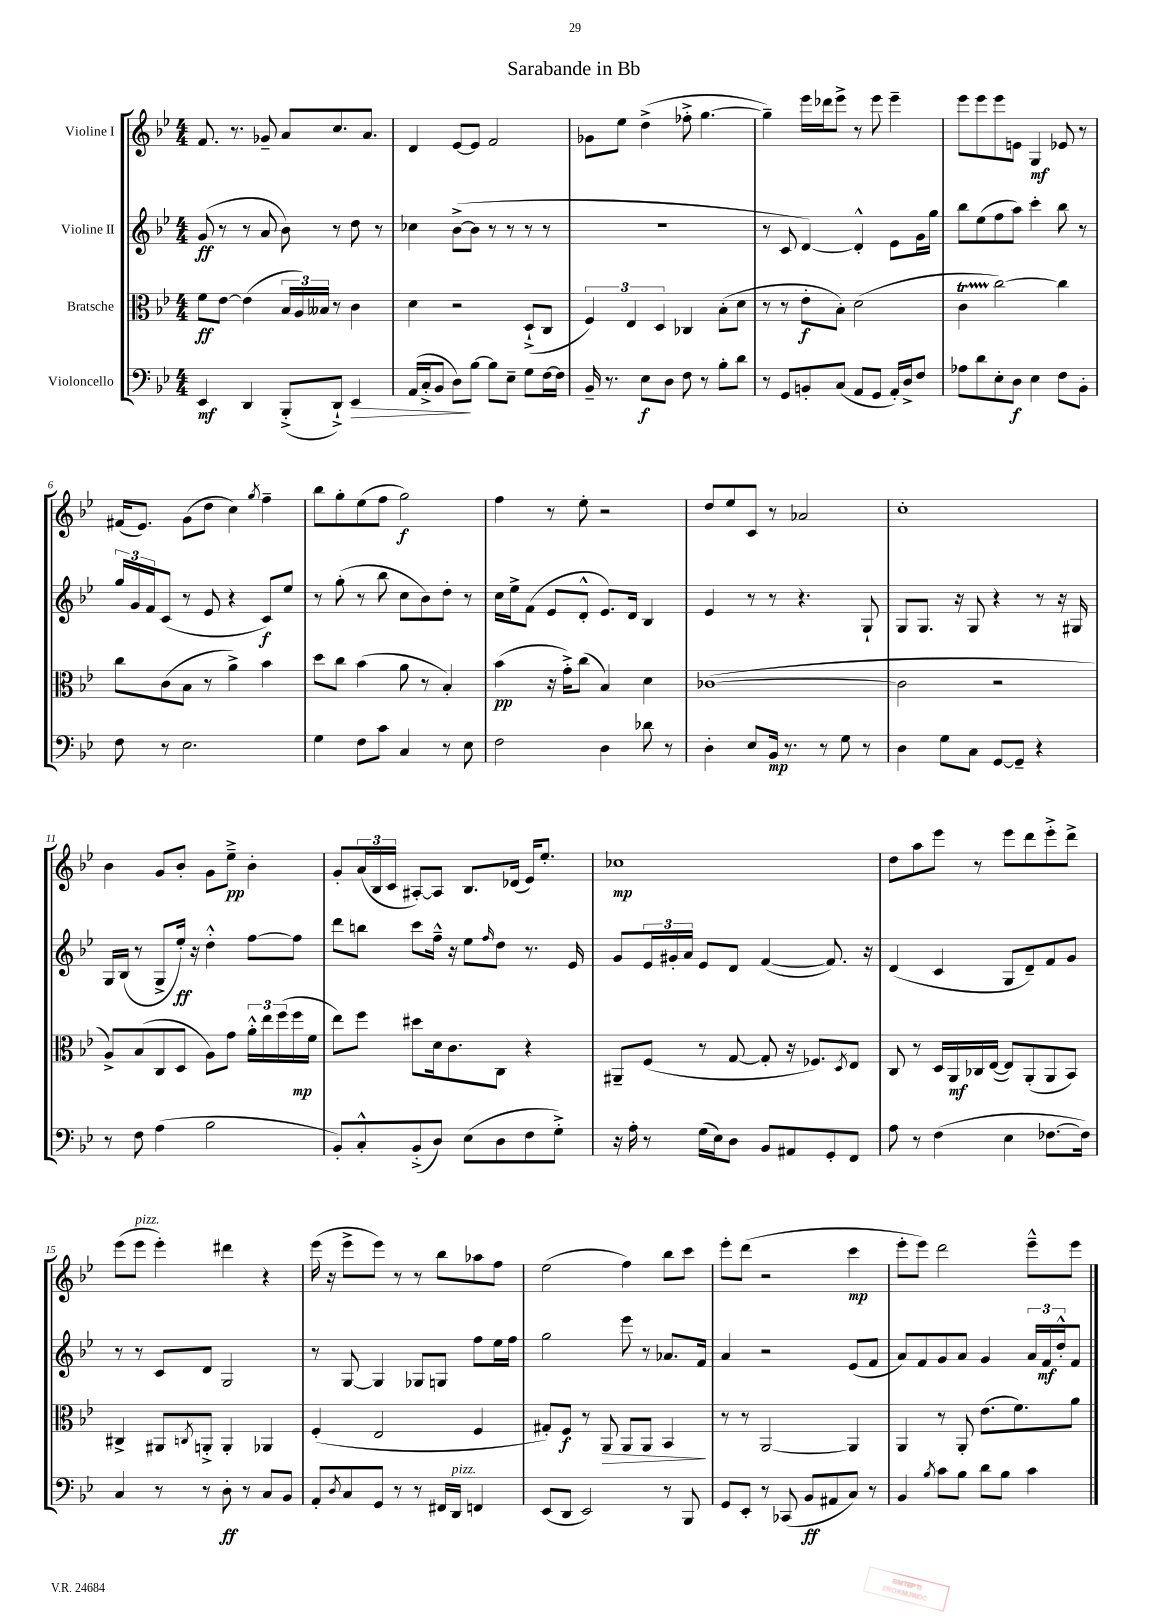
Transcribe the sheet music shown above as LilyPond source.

\header { title = "Sarabande in Bb" }
<<
\new StaffGroup <<
\new Staff = "s0" \with { instrumentName = "Violine I" } {
    \clef treble \key bes \major \numericTimeSignature \time 4/4
    f'8. r8. ges'8-- a'8 c''8. a'8. |
    d'4 ees'8~ ees'8 f'2 |
    ges'8 ees''8 d''4->( fes''8-.-> g''4.~ |
    g''4--) ees'''16 des'''16 ees'''8-> r8 ees'''8 ees'''4-- |
    ees'''8 ees'''8 ees'''8 e'8 g4\mf ees'8 r8 |
    fis'16( ees'8.) g'8( d''8 c''4) \acciaccatura { g''8 } f''4-- |
    bes''8 g''8-. ees''8( f''8 g''2\f) |
    f''4 r8 ees''8-. r2 |
    d''8 ees''8 c'8 r8 aes'2 |
    c''1-. |
    bes'4 g'8 bes'8-. g'8 ees''8--->\pp bes'4-. |
    g'8-. \tuplet 3/2 { a'16( bes16 c'16 } ais8~-.) ais8 bes8. des'16( ees'16) ees''8.-. |
    ces''1\mp |
    d''8 a''8 ees'''8 r8 ees'''8 d'''8 ees'''8-.-> d'''8-> |
    ees'''8( ees'''8^\markup { \italic "pizz." } ees'''4-.) dis'''4 r4 |
    ees'''16( r16 ees'''8-> ees'''8) r8 r8 bes''8 aes''8 f''8 |
    ees''2( f''4) bes''8 c'''8 |
    ees'''8-. d'''8( r2 c'''4\mp |
    ees'''8-. ees'''8) d'''2 ees'''8---^ ees'''8 \bar "|." |
}
\new Staff = "s1" \with { instrumentName = "Violine II" } {
    \clef treble \key bes \major \numericTimeSignature \time 4/4
    g'8\ff( r8 r8 a'8 bes'8) r8 d''8 r8 |
    ces''4 bes'8~->( bes'8 r8 r8 r8 r8 |
    r1 |
    r8 c'8 d'4~) d'4-.-^ ees'8 g'16 g''16 |
    bes''8 ees''8( f''8 a''8) c'''4-. bes''8 r8 |
    \tuplet 3/2 { g''16 g'16 f'16 } c'8( r8 ees'8 r4 c'8\f) ees''8 |
    r8 g''8-.( r8 bes''8 c''8 bes'8) d''8-. r8 |
    c''16 ees''16-> f'8( ees'8 d'8-.-^ ees'8.) d'16 bes4 |
    ees'4 r8 r8 r4. g8-! |
    g8 g8. r16 g8 r4 r8 r16 gis16 |
    g16 bes16( r8 g8-> ees''16-.\ff) r16 d''4-.-^ f''8~ f''8 |
    d'''8 b''8 c'''8 f''16---^ r16 ees''8 \grace { f''16 } d''8 r8. ees'16 |
    g'8 \tuplet 3/2 { ees'16 gis'16-. a'16 } ees'8 d'8 f'4~( f'8.) r16 |
    d'4( c'4 g8 d'8--) f'8 g'8 |
    r8 r8 c'8 d'8 g2 |
    r8 g8~ g4 ges8 g8 f''8 ees''16 f''16 |
    g''2 ees'''8 r8 aes'8. f'16 |
    a'4 r2 ees'8( f'8 |
    a'8) f'8 g'8 a'8 g'4 \tuplet 3/2 { a'16 f'16\mf d''16-.-^ } f'8 \bar "|." |
}
\new Staff = "s2" \with { instrumentName = "Bratsche" } {
    \clef alto \key bes \major \numericTimeSignature \time 4/4
    f'8\ff ees'8~ ees'4( \tuplet 3/2 { bes16 a16) beses16 } r8 c'4 |
    d'4 r2 d8-!->( c8 |
    \tuplet 3/2 { f4) ees4 d4 } ces4 bes8-.( d'8 |
    r8 r8 ees'8-.\f bes8-.) d'2( |
    c'4\startTrillSpan c''2~\stopTrillSpan) c''4 |
    c''8 c'8( bes8 r8 a'4->) bes'4 |
    d''8 c''8 bes'4( a'8 r8 bes4-.) |
    bes'4\pp( r16 g'16-.->) c''8( bes4) d'4 |
    ces'1~( |
    ces'2 r2 |
    a8->) bes8( c8 d8 a8) g'8 \tuplet 3/2 { a'16-.-^ ees''16 f''16( } f''16\mp f'16 |
    ees''8) f''8 dis''8 d'16 c'8. c8 r4 |
    ais,8-- f8( r8 g8~ g8-. r16 fes8.) \acciaccatura { d8 } ees8 |
    c8 r8 d16 a,16\mf ces16 ees16~( ees8) a,8-.( a,8 bes,8) |
    cis4-> ais,8 \acciaccatura { c8 } a,8-.-> a,4-. aes,4 |
    f4-.( ees2 f4 |
    gis8-.) f8\f r8 a,8\> a,8 a,8 bes,4\! |
    r8 r8 a,2~ a,4 |
    a,4 r8 a,8-. ees'8.( f'8.) a'8 \bar "|." |
}
\new Staff = "s3" \with { instrumentName = "Violoncello" } {
    \clef bass \key bes \major \numericTimeSignature \time 4/4
    ees,4\mf d,4 bes,,8-.->( d,8-!->) ees,4\> |
    a,16( c16-.-> bes,8 d8\!) bes8~ bes8 ees8-- g8 f16~ f16 |
    bes,16-- r8. ees8\f d8 f8 r8 bes8-. d'8 |
    r8 g,8 b,8-. c8( a,8 g,8 a,16-.) d16-> f8 |
    aes8 d'8 ees8-. d8\f ees4 f8 bes,8-. |
    f8 r8 ees2. |
    g4 f8 c'8 c4 r8 ees8 |
    f2 d4 des'8 r8 |
    d4-. ees8 bes,16\mp r8. r8 g8 r8 |
    d4 g8 c8 g,8~ g,8-- r4 |
    r8 f8 a4( bes2 |
    bes,8-.) c8-.-^ bes,8-.->( d8) ees8( d8 f8 g8-.->) |
    r16 a16-. r8 g16( ees16) d8 bes,8 ais,8 g,8-. f,8 |
    a8 r8 f4( ees4 fes8.~ fes16) |
    c4 r8 r8 d8-.\ff r8 c8 bes,8 |
    a,8-. \acciaccatura { d8 } c8 g,8 r8 r8 fis,16 d,16^\markup { \italic "pizz." } f,4 |
    ees,8( d,8 ees,2) r8 bes,,8 |
    g,8 ees,8-. r8 ces,8( bes,8\ff ais,8 c8) r8 |
    bes,4 \acciaccatura { bes8 } c'8 bes8 d'8 bes8 c'4 \bar "|." |
}
>>
>>
